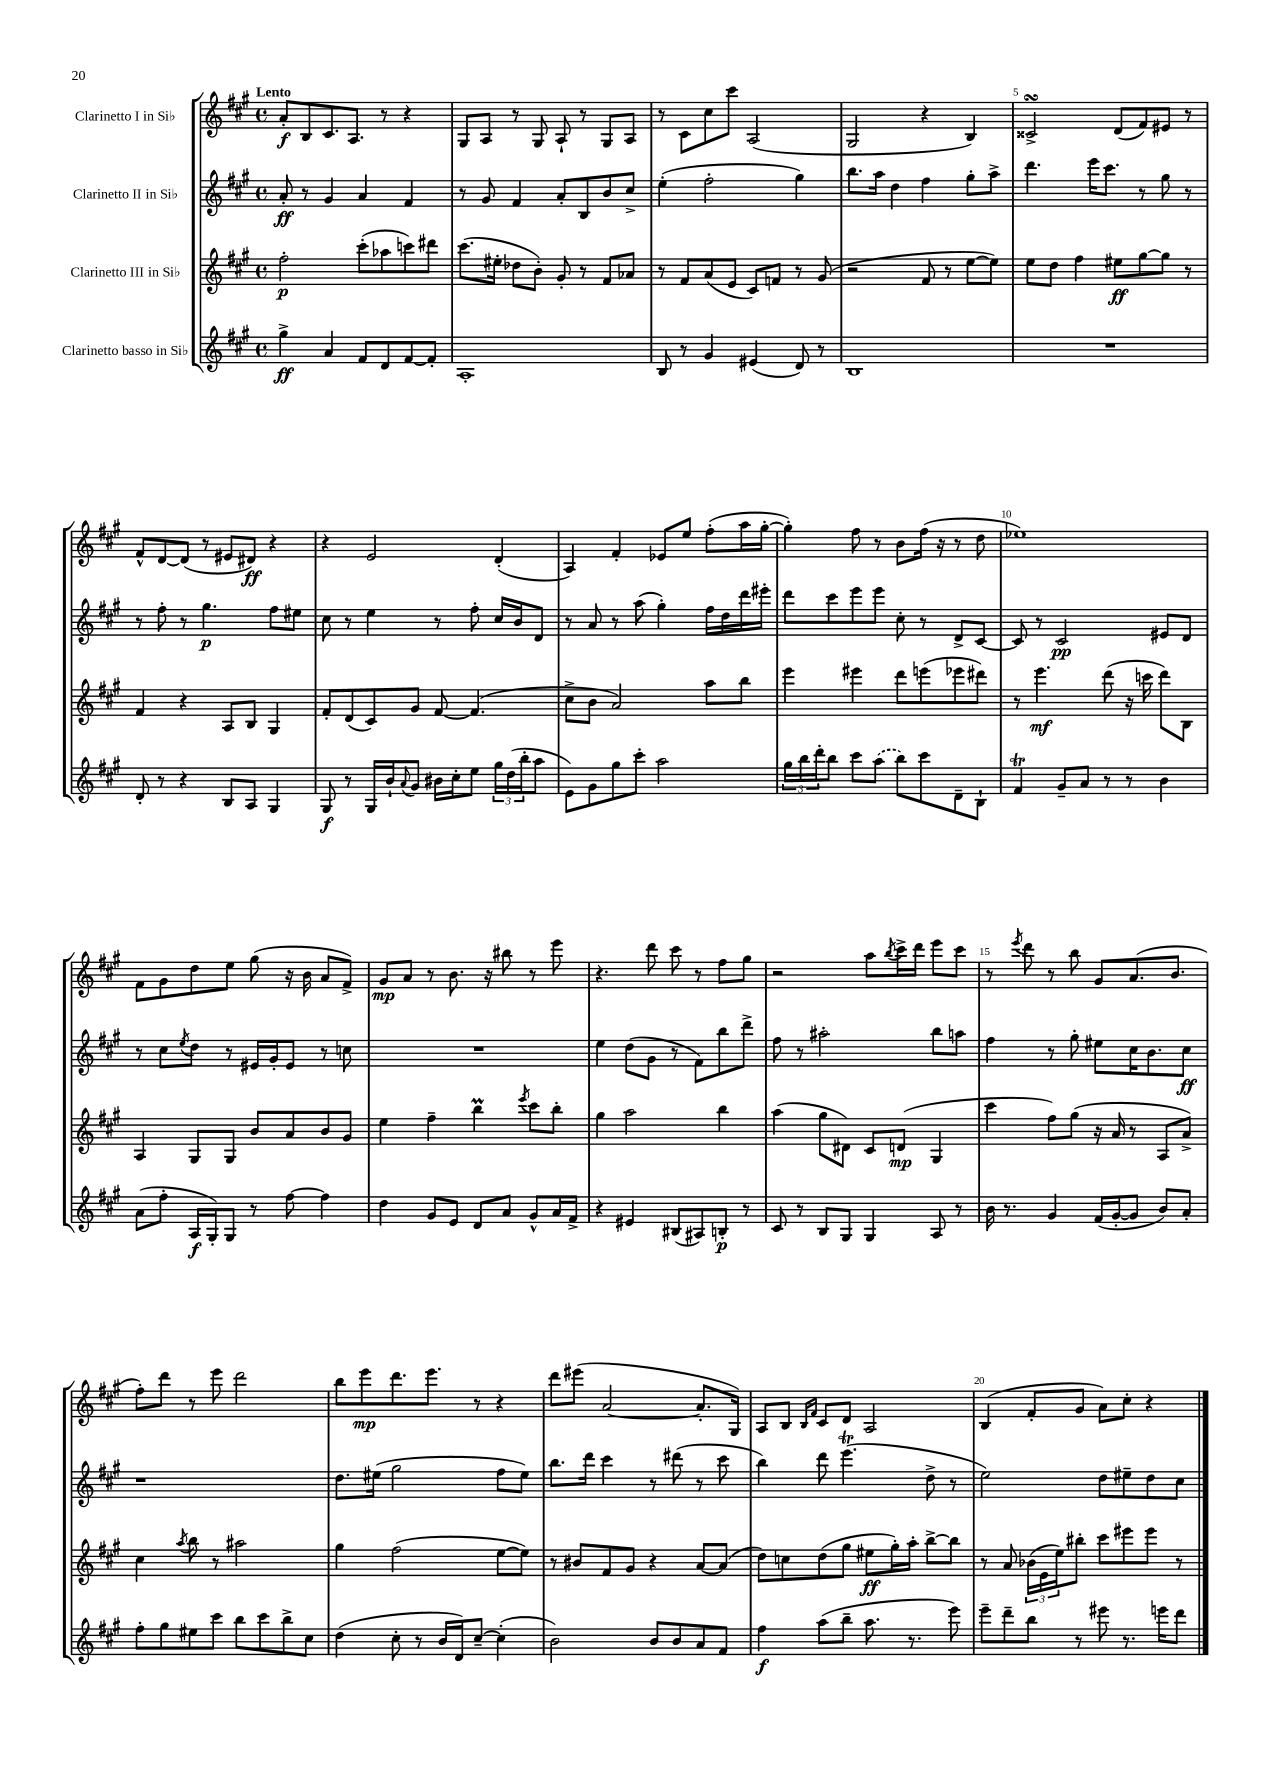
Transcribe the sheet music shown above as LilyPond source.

<<
\new StaffGroup <<
\new Staff = "s0" \with { instrumentName = "Clarinetto I in Sib" } {
    \clef treble \key a \major \defaultTimeSignature \time 4/4 \tempo "Lento"
    a'8-.\f b8 cis'8. a8. r8 r4 |
    gis8 a8 r8 gis8 a8-! r8 gis8 a8 |
    r8 cis'8 cis''8 cis'''8 a2( |
    gis2 r4 b4) |
    cisis'2->\turn d'8( fis'8) eis'8 r8 |
    fis'8-^ d'8~ d'8( r8 eis'8 dis'8\ff) r4 |
    r4 e'2 d'4-.( |
    a4) fis'4-. ees'8 e''8 fis''8-.( a''16 gis''16~-. |
    gis''4-.) fis''8 r8 b'8 fis''16( r16 r8 d''8 |
    ees''1) |
    fis'8 gis'8 d''8 e''8 gis''8( r16 b'16 a'8 fis'8->) |
    gis'8\mp a'8 r8 b'8. r16 bis''8 r8 e'''8 |
    r4. d'''8 cis'''8 r8 fis''8 gis''8 |
    r2 a''8 \acciaccatura { b''8 } cis'''16-> d'''16 e'''8 cis'''8 |
    r8 \acciaccatura { e'''8 } d'''8 r8 b''8 gis'8 a'8.( b'8. |
    fis''8-.) d'''8 r8 e'''8 d'''2 |
    b''8 e'''8\mp d'''8. e'''8. r8 r4 |
    d'''8 eis'''8( a'2~ a'8.-. gis16) |
    a8 b8 \grace { b16 fis'16 } cis'8 d'8 a2 |
    b4( fis'8-. gis'8 a'8) cis''8-. r4 \bar "|." |
}
\new Staff = "s1" \with { instrumentName = "Clarinetto II in Sib" } {
    \clef treble \key a \major \defaultTimeSignature \time 4/4
    a'8-.\ff r8 gis'4 a'4 fis'4 |
    r8 gis'8 fis'4 a'8-. b8 b'8 cis''8-> |
    e''4-.( fis''2-. gis''4) |
    b''8. a''16 d''4 fis''4 gis''8-. a''8-> |
    d'''4. e'''16 cis'''8. r8 gis''8 r8 |
    r8 fis''8-. r8 gis''4.\p fis''8 eis''8 |
    cis''8 r8 e''4 r8 fis''8-. cis''16 b'16 d'8 |
    r8 a'8 r8 a''8( gis''4-.) fis''16 d''16 d'''16 eis'''16-. |
    d'''8 cis'''8 e'''8 e'''8 cis''8-. r8 d'8-> cis'8~ |
    cis'8 r8 cis'2\pp eis'8 d'8 |
    r8 cis''8 \acciaccatura { e''8 } d''8 r8 eis'16 gis'16-. eis'8 r8 c''8 |
    R1 |
    e''4 d''8( gis'8 r8 fis'8) b''8 d'''8-> |
    fis''8 r8 ais''2-. b''8 a''8 |
    fis''4 r8 gis''8-. eis''8 cis''16 b'8. cis''8\ff |
    r1 |
    d''8. eis''16( gis''2 fis''8 eis''8) |
    b''8. d'''16 cis'''4 r8 dis'''8( r8 cis'''8 |
    b''4) d'''8 e'''4.\trill( d''8-> r8 |
    e''2) d''8 eis''8-- d''8 cis''8 \bar "|." |
}
\new Staff = "s2" \with { instrumentName = "Clarinetto III in Sib" } {
    \clef treble \key a \major \defaultTimeSignature \time 4/4
    fis''2-.\p cis'''8-.( aes''8 c'''8) dis'''8 |
    cis'''8.( eis''16-. des''8 b'8-.) gis'8-. r8 fis'8 aes'8 |
    r8 fis'8 a'8( e'8 cis'8) f'8 r8 gis'8( |
    r2 fis'8 r8 e''8~ e''8) |
    e''8 d''8 fis''4 eis''8\ff gis''8~ gis''8 r8 |
    fis'4 r4 a8 b8 gis4 |
    fis'8-. d'8( cis'8) gis'8 fis'8~ fis'4.( |
    cis''8-> b'8 a'2) a''8 b''8 |
    e'''4 eis'''4 d'''8 e'''8( ees'''8 dis'''8) |
    r8 e'''4.\mf d'''8( r16 c'''16 d'''8) b8 |
    a4 gis8 gis8 b'8 a'8 b'8 gis'8 |
    e''4 fis''4-- b''4\prall \acciaccatura { e'''8 } cis'''8 b''8-. |
    gis''4 a''2 b''4 |
    a''4( gis''8 dis'8) cis'8 d'8\mp( gis4 |
    cis'''4 fis''8) gis''8( r16 a'16 r8 a8 a'8->) |
    cis''4 \acciaccatura { a''8 } b''8 r8 ais''2 |
    gis''4 fis''2( e''8~ e''8) |
    r8 bis'8 fis'8 gis'8 r4 a'8~ a'8( |
    d''8) c''8 d''8( gis''8 eis''8\ff gis''16-.) a''16-. b''8~-> b''8 |
    r8 a'8 \tuplet 3/2 { bes'16( e'16 e''16) } bis''8-. cis'''8 eis'''8 eis'''8 r8 \bar "|." |
}
\new Staff = "s3" \with { instrumentName = "Clarinetto basso in Sib" } {
    \clef treble \key a \major \defaultTimeSignature \time 4/4
    gis''4->\ff a'4 fis'8 d'8 fis'8~ fis'8-. |
    a1-. |
    b8 r8 gis'4 eis'4( d'8) r8 |
    b1 |
    R1 |
    d'8-. r8 r4 b8 a8 gis4 |
    gis8\f r8 gis16 b'16-! \appoggiatura { a'8 } gis'8 bis'16 cis''16-. e''8 \tuplet 3/2 { gis''16 d''16( b''16-. } a''8 |
    e'8) gis'8 gis''8 cis'''8-. a''2 |
    \tuplet 3/2 { gis''16 b''16 d'''16-. } b''8 cis'''8 \once \slurDashed a''8( b''8) cis'''8 d'8-- b8-! |
    fis'4\trill gis'8-- a'8 r8 r8 b'4 |
    a'8( fis''8-. a16\f gis16-.) gis8 r8 fis''8~ fis''4 |
    d''4 gis'8 e'8 d'8 a'8 gis'8-^ a'16 fis'16-> |
    r4 eis'4 bis8( ais8) b8-.\p r8 |
    cis'8 r8 b8 gis8 gis4 a8 r8 |
    b'16 r8. gis'4 fis'16( gis'16~-. gis'8 b'8) a'8-. |
    fis''8-. gis''8 eis''8 cis'''8 b''8 cis'''8 b''8-> cis''8 |
    d''4( cis''8-. r8 b'16 d'16) cis''8~-- cis''4-.( |
    b'2) b'8 b'8 a'8 fis'8 |
    fis''4\f a''8( b''8-- a''8. r8. e'''8) |
    e'''8-- d'''8-- b''8 r8 eis'''8 r8. e'''16 d'''8 \bar "|." |
}
>>
>>
\layout { \context { \Score \override BarNumber.break-visibility = ##(#f #t #t) barNumberVisibility = #(every-nth-bar-number-visible 5) } }
